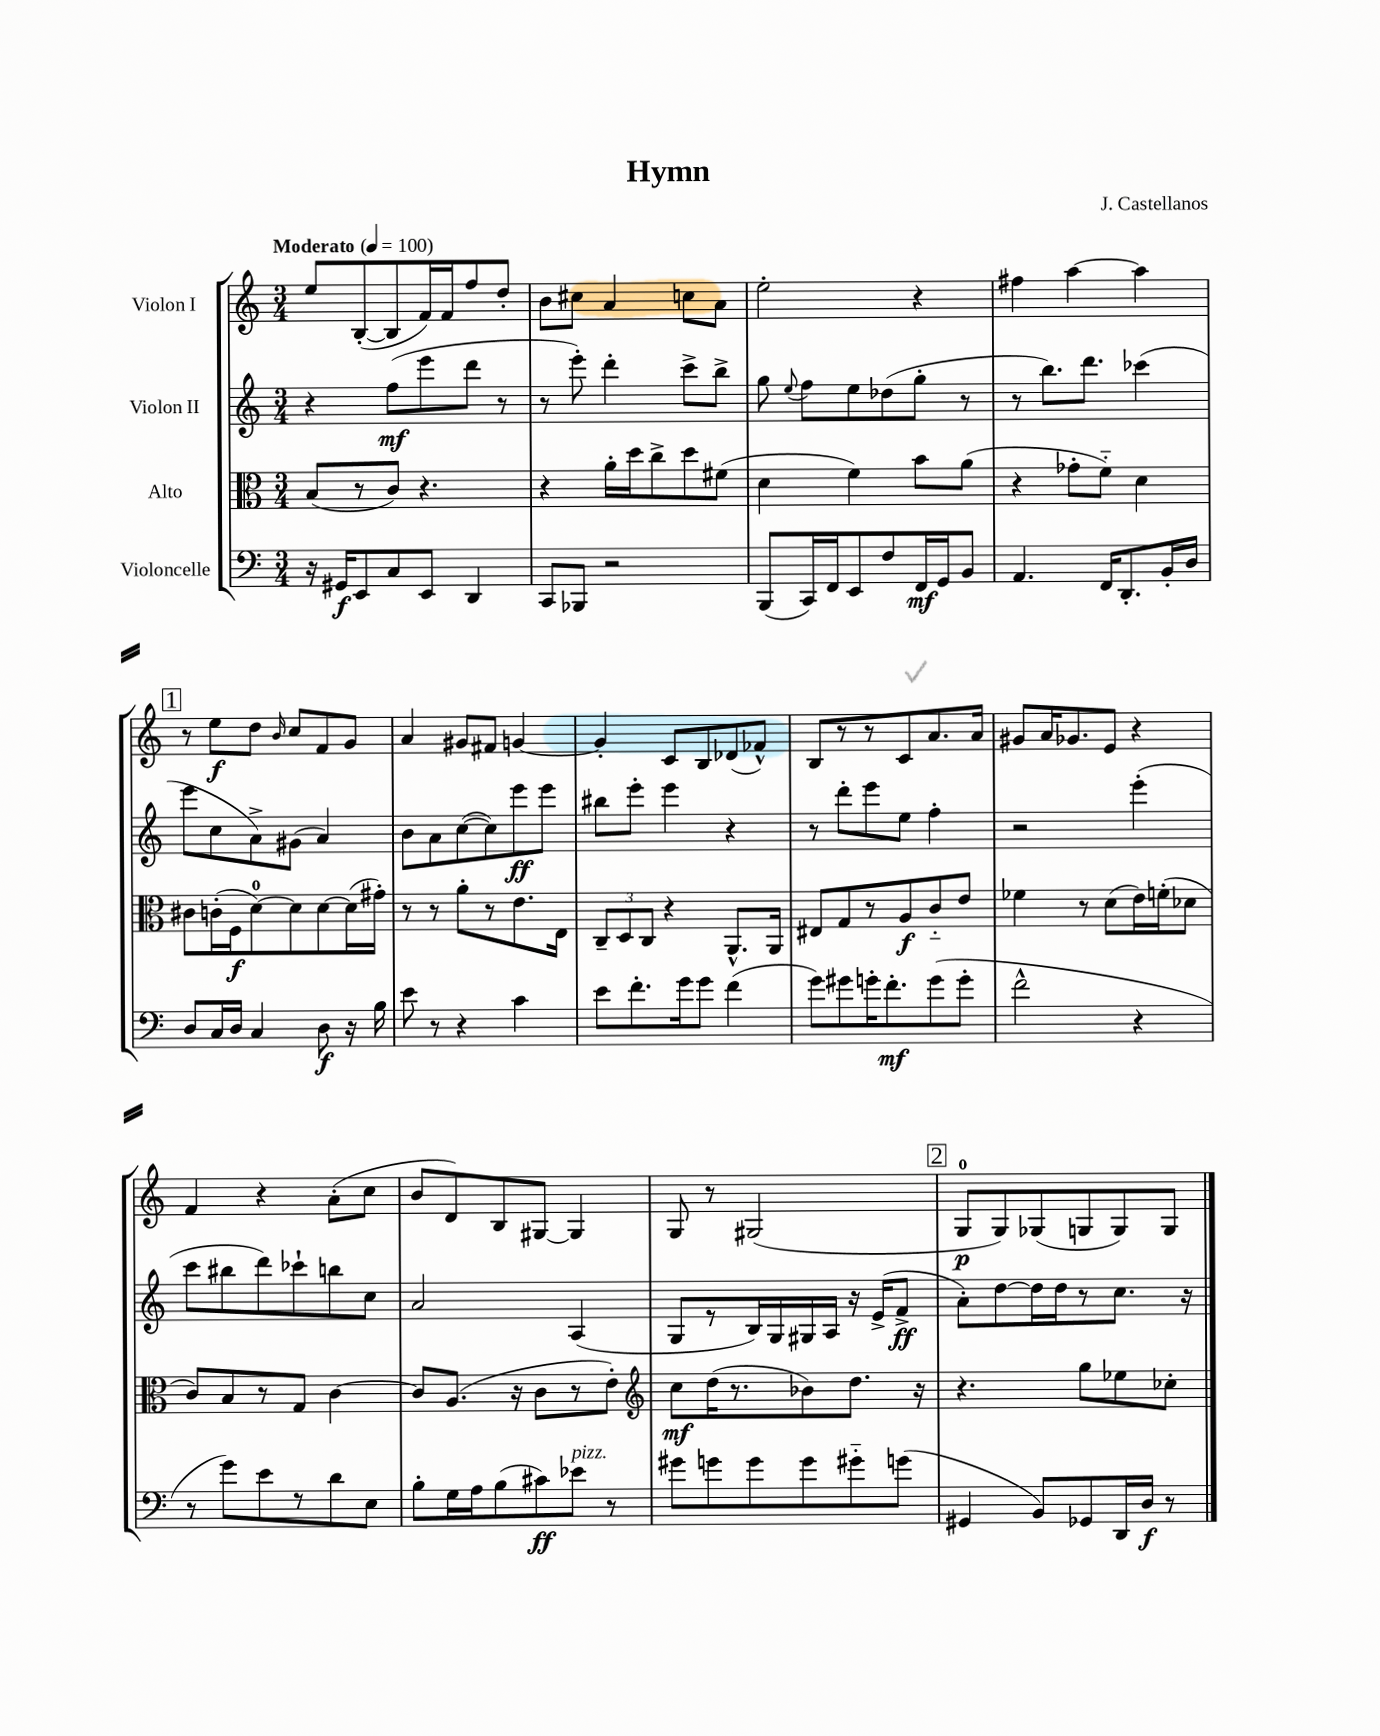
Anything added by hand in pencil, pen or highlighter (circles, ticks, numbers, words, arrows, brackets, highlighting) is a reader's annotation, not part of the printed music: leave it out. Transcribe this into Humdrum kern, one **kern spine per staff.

**kern	**kern	**kern	**kern
*staff4	*staff3	*staff2	*staff1
*clefF4	*clefC3	*clefG2	*clefG2
*k[]	*k[]	*k[]	*k[]
*M3/4	*M3/4	*M3/4	*M3/4
*MM100	*MM100	*MM100	*MM100
16r	(8B	4r	8ee
16GG#	.	.	.
8EE	8r	.	([8B'
8C	8c)	(8ff	8B]
8EE	4.r	8eee	16f)
.	.	.	16f
4DD	.	8ddd	8ff
.	.	8r	8dd'
=	=	=	=
8CC	4r	8r	8b
8BBB-	.	8eee')	8cc#
2r	16a'	4ddd'	4a
.	16dd	.	.
.	8cc^	.	.
.	8dd	8ccc^	8cc
.	(8f#	8bb^	8a
=	=	=	=
(8BBB	4d	8gg	2ee'
.	.	8qqee	.
16CC)	.	8ff	.
16FF	.	.	.
8EE	4f)	8ee	.
8F	.	(8dd-	.
16FF	8b	8gg'	4r
16GG	.	.	.
8BB	(8a	8r	.
=	=	=	=
4.AA	4r	8r	4ff#
.	.	8.bb)	.
.	8g-'	.	[4aa
.	.	8.ddd	.
16FF	8f'~)	.	.
8.DD'	.	.	.
.	4d	(4ccc-	4aa]
16BB'	.	.	.
16D	.	.	.
=	=	=	=
8D	8c#	8eee	8r
16C	(16c'	8cc	8ee
16D	16F	.	.
4C	[8d)	8a^)	8dd
.	.	.	16qqb
.	8d]	(8g#	8cc
8D	[8d	4a)	8f
16r	(16d]	.	8g
16B	16g#')	.	.
=	=	=	=
8e	8r	8b	4a
8r	8r	8a	.
4r	8a'	([8cc	8g#
.	8r	8cc])	8f#
4c	8.e	8eee	[4g
.	.	8eee	.
.	16E	.	.
=	=	=	=
8e	12C~	8bb#	4g']
.	12D	.	.
8.f'	.	8eee'	.
.	12C	.	.
.	4r	4eee	8c
16g	.	.	.
8g	.	.	8B
(4f	8.AA^^	4r	(8d-
.	.	.	8f-^^)
.	16AA	.	.
=	=	=	=
8g)	8E#	8r	8B
8g#	8G	8ddd'	8r
16g'	8r	8eee	8r
8.f'	.	.	.
.	8A	8ee	8c
(8g	8c'~	4ff'	8.a
8g'	8e	.	.
.	.	.	16a
=	=	=	=
2f^^	4f-	2r	8g#
.	.	.	16a
.	.	.	8.g-
.	8r	.	.
.	(8d	.	8e
4r	16e)	(4eee'	4r
.	(16f'	.	.
.	8d-	.	.
=	=	=	=
8r	8c)	8ccc	4f
8g)	8B	8bb#	.
8e	8r	8ddd)	4r
8r	8G	8ccc-`	.
8d	[4c	8bb	(8a'
8E	.	8cc	8cc
=	=	=	=
8B'	8c]	2a	8b
16G	(8.A	.	8d)
16A	.	.	.
(8B	.	.	8B
.	16r	.	.
8c#)	8c	.	[8G#
8e-	8r	(4A	4G#]
8r	8e')	.	.
=	=	=	=
*	*clefG2	*	*
8g#	8cc	8G	8G
8g	(16dd	8r	8r
.	8.r	.	.
8g	.	16B)	(2G#
.	.	16G	.
8g	8b-)	16G#	.
.	.	16A	.
8g#'~	8.dd	16r	.
.	.	(16e^	.
(8g	.	8f^	.
.	16r	.	.
=	=	=	=
4GG#	4.r	8a')	8G
.	.	[8dd	8G)
8BB)	.	16dd]	(8G-
.	.	16dd	.
8GG-	8gg	8r	8G
16DD	8ee-	8.cc	8G)
16D	.	.	.
8r	8cc-'	.	8G
.	.	16r	.
==	==	==	==
*-	*-	*-	*-
